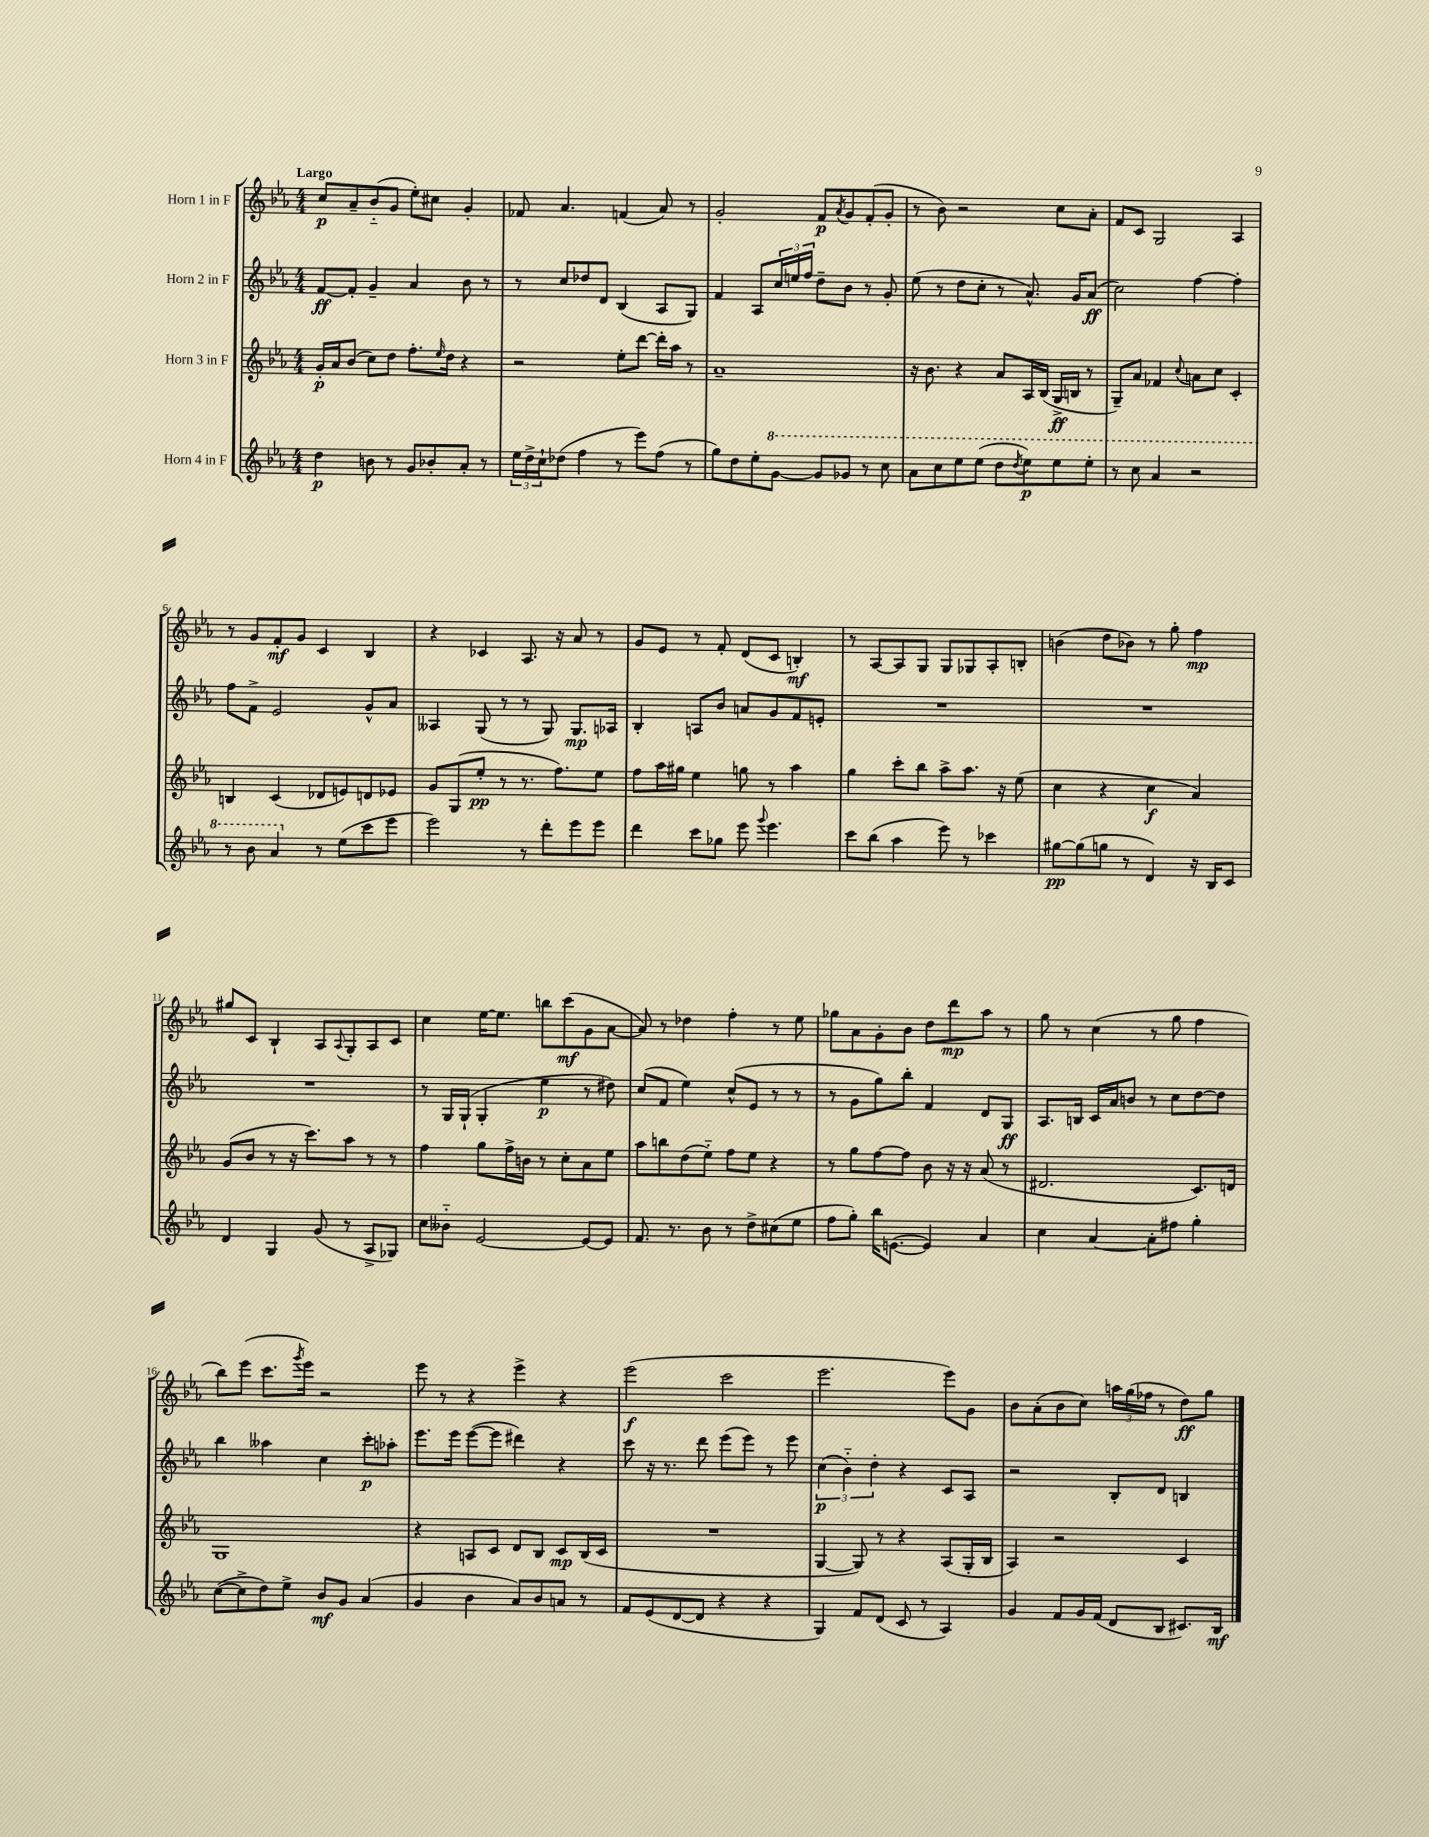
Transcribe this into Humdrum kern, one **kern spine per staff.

**kern	**kern	**kern	**kern
*staff4	*staff3	*staff2	*staff1
*clefG2	*clefG2	*clefG2	*clefG2
*k[b-e-a-]	*k[b-e-a-]	*k[b-e-a-]	*k[b-e-a-]
*M4/4	*M4/4	*M4/4	*M4/4
4dd	16g'	[8f	8cc
.	16a-	.	.
.	(8b-	8f']	8a-~
8b	8cc)	4g~	(8b-'~
8r	8dd	.	8g
8g	8.ff'	4a-	8ee-')
8b-'	.	.	8cc#
.	16qqee-	.	.
.	16dd	.	.
8a-'	4r	8b-	4g'
8r	.	8r	.
=	=	=	=
24ee-	2r	8r	8f-
24dd^	.	.	.
24cc`	.	.	.
(8dd-	.	8cc	4.a-
4ff	.	8dd-	.
.	.	8d	.
8r	8ee-'	(4B-	(4f
8eee-)	[8ddd	.	.
(8ff	16ddd']	8A-	8a-)
.	16aa-	.	.
8r	8r	8G)	8r
=	=	=	=
8gg)	1a-~	4f	2g'
8dd	.	.	.
8ee-'	.	8A-	.
[8gg	.	24cc	.
.	.	24ee	.
.	.	24ff	.
8gg]	.	8dd~	8f
.	.	.	8qa-
8gg-	.	8b-	8g
8r	.	8r	(8f'
8ccc	.	8g'	8g'
=	=	=	=
8aa-	16r	(8ee-	8r
.	8.b-	.	.
8ccc	.	8r	8b-)
8eee-	4r	8dd	2r
(8eee-	.	8cc'	.
8ddd	8a-	8r	.
8qddd	.	.	.
8eee-)	16A-	8.a-^^)	.
.	(16B-	.	.
8eee-	16G^	.	8cc
.	16B	16g	.
8eee-'	8r	(8a-	8a-'
=	=	=	=
8r	8G~)	2cc)	8f
8ccc	8a-	.	8c
4aa-	4f-	.	2G
.	8qqcc	.	.
2r	8a	[4ff	.
.	8cc	.	.
.	4c'	4ff']	4A-
=	=	=	=
8r	4B	8ff	8r
8bb-	.	8f^	8g
4aa-	(4c	2e-	8f'
.	.	.	8g
8r	8d-	.	4c
(8ee-	8e)	.	.
8ccc	8d	8g^^	4B-
8eee-	8e-	8a-	.
=	=	=	=
2eee-)	8g	4A--	4r
.	(8G	.	.
.	8ee-'	(8G	4c-
.	8r	8r	.
8r	8.r	8r	8.A-
8ddd'	.	8G)	.
.	8.ff)	.	16r
8eee-	.	8.G	8a-
8eee-	8ee-	.	8r
.	.	16A-	.
=	=	=	=
4ddd	8ff	4B-'	8g
.	16aa-	.	8e-
.	16gg#	.	.
8ccc	4ee-	8A	8r
8gg-	.	8b-	8f'
8eee-	8gg	8a	(8d
8qqggg	.	.	.
4.eee-	8r	8g	8c
.	4aa-	8f	4B')
.	.	8e'	.
=	=	=	=
8ccc	4gg	1r	8r
(8bb-	.	.	[8A-
4aa-	8ccc'	.	8A-]
.	8bb-	.	8G
8eee-)	8aa-^	.	8G
8r	8.aa-	.	8G-
4ccc-	.	.	8A-'
.	16r	.	.
.	(8ee-	.	8B'
=	=	=	=
[8gg#	4cc	1r	(4b
(8gg#]	.	.	.
8gg	4r	.	8dd
8r	.	.	8b-)
4d)	4cc	.	8r
.	.	.	8gg'
16r	4a-)	.	4ff
16B-	.	.	.
8c	.	.	.
=	=	=	=
4d	(8g	1r	8gg#
.	8b-	.	8c
4G	8r	.	4B-`
.	16r	.	.
.	8.ccc)	.	.
(8g	.	.	8A-
.	.	.	8qqA-
8r	8aa-	.	8G'
8A-^	8r	.	8A-
8G-)	8r	.	8c
=	=	=	=
8cc	4ff	8r	4cc
8b--'~	.	16G	.
.	.	(16G`	.
[2e-	8gg	4G'	[16ee-
.	.	.	8.ee-]
.	16ff^	.	.
.	16b	.	.
.	8r	4ee-	8bb
.	8cc'	.	(8ccc
8e-_	8a-	8r	8g
8e-]	8ee-	8dd#)	[8a-
=	=	=	=
8.f	8aa-	(8cc	8a-])
.	8bb	8f	8r
8.r	.	.	.
.	(8dd	4ee-)	4dd-
8b-	8ee-'~)	.	.
8r	8ff	(8cc^^	4ff'
8dd^	8ee-	8e-	.
(8cc#	4r	8r	8r
8ee-	.	8r	8ee-
=	=	=	=
8ff	8r	8r	8gg-
8gg')	8gg	8g	8a-
16bb-	[8ff	8gg)	8g'
([8.e	.	.	.
.	8ff]	8bb-'	8b-
4e])	8b-	4f	8dd
.	16r	.	8ddd
.	16r	.	.
4a-	(8a-	8d	8aa-
.	8r	8G	8r
=	=	=	=
4cc	2.d#	8.A-	8gg
.	.	.	8r
.	.	16B	.
[4a-	.	16c	(4cc
.	.	16a-	.
.	.	8b	.
8a-']	.	8r	8r
8ff#	.	8cc	8gg
4gg'	8.c)	[8dd	4ff
.	.	8dd]	.
.	16d	.	.
=	=	=	=
([8cc	1G	4bb-	8bb-)
8cc^]	.	.	(8eee-
8dd)	.	4aa--	8.ccc
8ee-^	.	.	.
.	.	.	8qggg
.	.	.	16eee-)
8b-	.	4cc	2r
8g	.	.	.
(4a-	.	8ccc'	.
.	.	8aa-'	.
=	=	=	=
4g	4r	8.eee-	8eee-
.	.	.	8r
.	.	16eee-	.
4b-	8A	([8eee-	4r
.	8c	8eee-]	.
8a-)	8d	4ddd#)	4eee-^
8b-	8B-	.	.
8a	8c	4r	4r
8r	(16B-	.	.
.	16c	.	.
=	=	=	=
8f	1r	8ccc	(2eee-
(8e-	.	16r	.
.	.	8.r	.
[8d	.	.	.
8d]	.	8ddd	.
4r	.	(8eee-	2ccc
.	.	8eee-)	.
4r	.	8r	.
.	.	8eee-	.
=	=	=	=
4G)	[4G	(6cc	2.eee-
.	.	6b-'~)	.
8f	8G])	.	.
.	.	6dd'	.
(8d	8r	.	.
8c	4r	4r	.
8r	.	.	.
4A-)	(8A-	8c	8eee-)
.	16G'	8A-	8g
.	16B-	.	.
=	=	=	=
4g	4A-)	2r	8b-
.	.	.	(8a-'
8f	2r	.	8b-
16g	.	.	8cc)
(16f	.	.	.
8d	.	8B-'	24aa
.	.	.	(24gg
.	.	.	24ff-
8B-	.	8d	8r
8.c#)	4c	4B	8dd)
.	.	.	8gg
16B-	.	.	.
==	==	==	==
*-	*-	*-	*-
